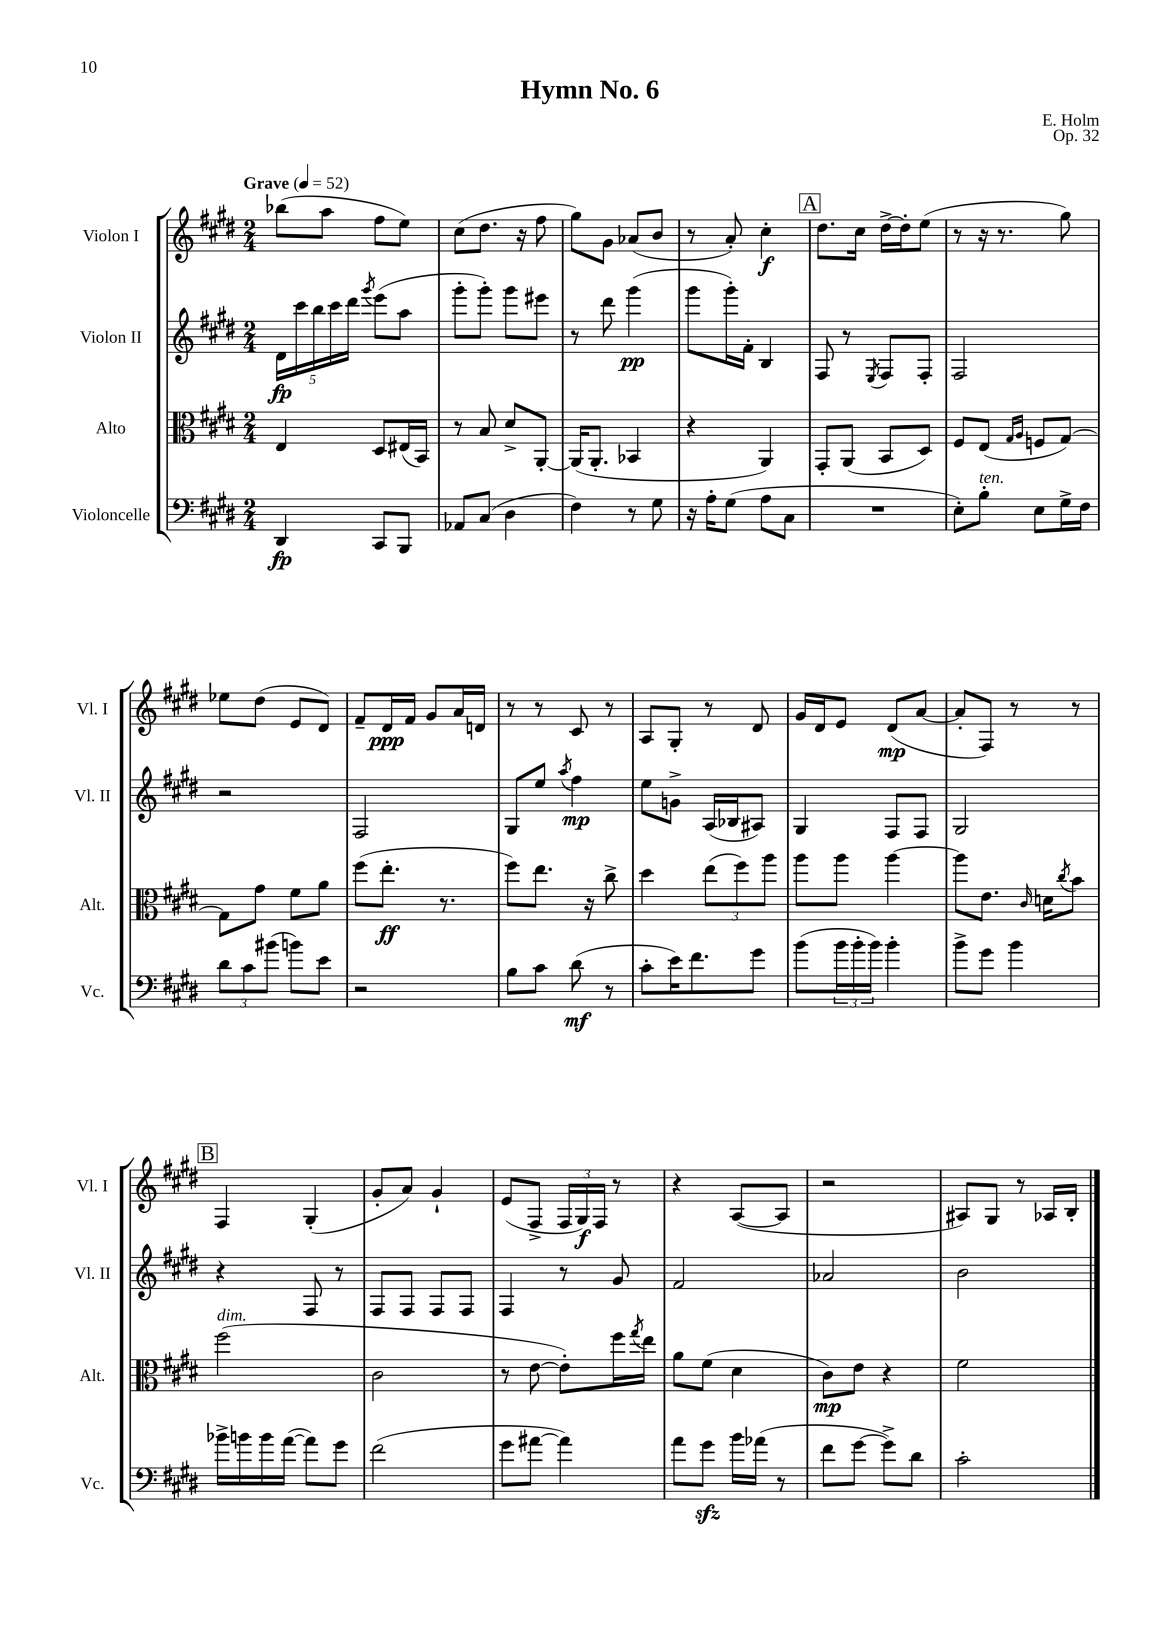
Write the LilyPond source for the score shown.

\header { title = "Hymn No. 6" composer = "E. Holm" opus = "Op. 32" }
<<
\new StaffGroup <<
\new Staff = "s0" \with { instrumentName = "Violon I" shortInstrumentName = "Vl. I" } {
    \clef treble \key e \major \numericTimeSignature \time 2/4 \tempo "Grave" 4 = 52
    bes''8( a''8 fis''8 e''8) |
    cis''8( dis''8. r16 fis''8 |
    gis''8) gis'8 aes'8( b'8 |
    r8 a'8-.) cis''4-.\f |
    \mark \markup { \box "A" } dis''8. cis''16 dis''16~-> dis''16-. e''8( |
    r8 r16 r8. gis''8) |
    ees''8 dis''8( e'8 dis'8) |
    fis'8-- dis'16\ppp fis'16 gis'8 a'16 d'16 |
    r8 r8 cis'8 r8 |
    a8 gis8-. r8 dis'8 |
    gis'16 dis'16 e'8 dis'8\mp( a'8~ |
    a'8-. fis8) r8 r8 |
    \mark \markup { \box "B" } fis4 gis4-.( |
    gis'8-. a'8) gis'4-! |
    e'8( fis8-> \tuplet 3/2 { fis16 gis16\f) fis16 } r8 |
    r4 a8~( a8 |
    r2 |
    ais8) gis8 r8 aes16 b16-. \bar "|." |
}
\new Staff = "s1" \with { instrumentName = "Violon II" shortInstrumentName = "Vl. II" } {
    \clef treble \key e \major \numericTimeSignature \time 2/4
    \tuplet 5/4 { dis'16\fp cis'''16 b''16 cis'''16 dis'''16 } \acciaccatura { gis'''8 } e'''8( a''8 |
    gis'''8-. gis'''8-.) gis'''8 eis'''8 |
    r8 dis'''8 gis'''4\pp( |
    gis'''8 gis'''16-.) fis'16-. b4 |
    \mark \markup { \box "A" } fis8 r8 \acciaccatura { e8 } fis8 fis8-. |
    fis2 |
    r2 |
    fis2 |
    gis8 e''8 \acciaccatura { a''8 } fis''4\mp |
    e''8 g'8-> a16( bes16 ais8) |
    gis4 fis8 fis8 |
    gis2 |
    \mark \markup { \box "B" } r4 fis8 r8 |
    fis8 fis8 fis8 fis8 |
    fis4 r8 gis'8 |
    fis'2 |
    aes'2 |
    b'2 \bar "|." |
}
\new Staff = "s2" \with { instrumentName = "Alto" shortInstrumentName = "Alt." } {
    \clef alto \key e \major \numericTimeSignature \time 2/4
    e4 dis8 eis16( b,16) |
    r8 b8 dis'8-> a,8~-. |
    a,16( a,8.-. bes,4 |
    r4 a,4) |
    \mark \markup { \box "A" } gis,8-. a,8( b,8 dis8) |
    fis8 e8( \grace { gis16 a16 } f8 gis8~) |
    gis8 gis'8 fis'8 a'8 |
    fis''8( e''8.-.\ff r8. |
    fis''8) e''8. r16 cis''8-> |
    dis''4 \tuplet 3/2 { e''8( fis''8) a''8 } |
    a''8 a''8 a''4~ |
    a''8 e'8. \grace { cis'16 } d'16 \acciaccatura { cis''8 } b'8 |
    \mark \markup { \box "B" } fis''2^\markup { \italic "dim." }( |
    cis'2 |
    r8 e'8~ e'8-.) fis''16 \acciaccatura { gis''8 } e''16 |
    a'8 fis'8( dis'4 |
    cis'8\mp) e'8 r4 |
    fis'2 \bar "|." |
}
\new Staff = "s3" \with { instrumentName = "Violoncelle" shortInstrumentName = "Vc." } {
    \clef bass \key e \major \numericTimeSignature \time 2/4
    dis,4\fp cis,8 b,,8 |
    aes,8 cis8( dis4 |
    fis4) r8 gis8 |
    r16 a16-. gis8( a8 cis8 |
    \mark \markup { \box "A" } R2 |
    e8-.) b8-.^\markup { \italic "ten." } e8 gis16-> fis16 |
    \tuplet 3/2 { dis'8 cis'8 bis'8( } b'8) e'8 |
    r2 |
    b8 cis'8 dis'8\mf( r8 |
    cis'8-. e'16) fis'8. gis'8 |
    b'8( \tuplet 3/2 { b'16 b'16-. b'16) } b'4-. |
    b'8-> gis'8 b'4 |
    \mark \markup { \box "B" } bes'16-> b'16 b'16 a'16~( a'8) gis'8 |
    fis'2( |
    gis'8 ais'8~ ais'4) |
    a'8 gis'8\sfz b'16 aes'16( r8 |
    fis'8 gis'8~ gis'8->) dis'8 |
    cis'2-. \bar "|." |
}
>>
>>
\layout { \context { \Score \remove "Bar_number_engraver" } }
